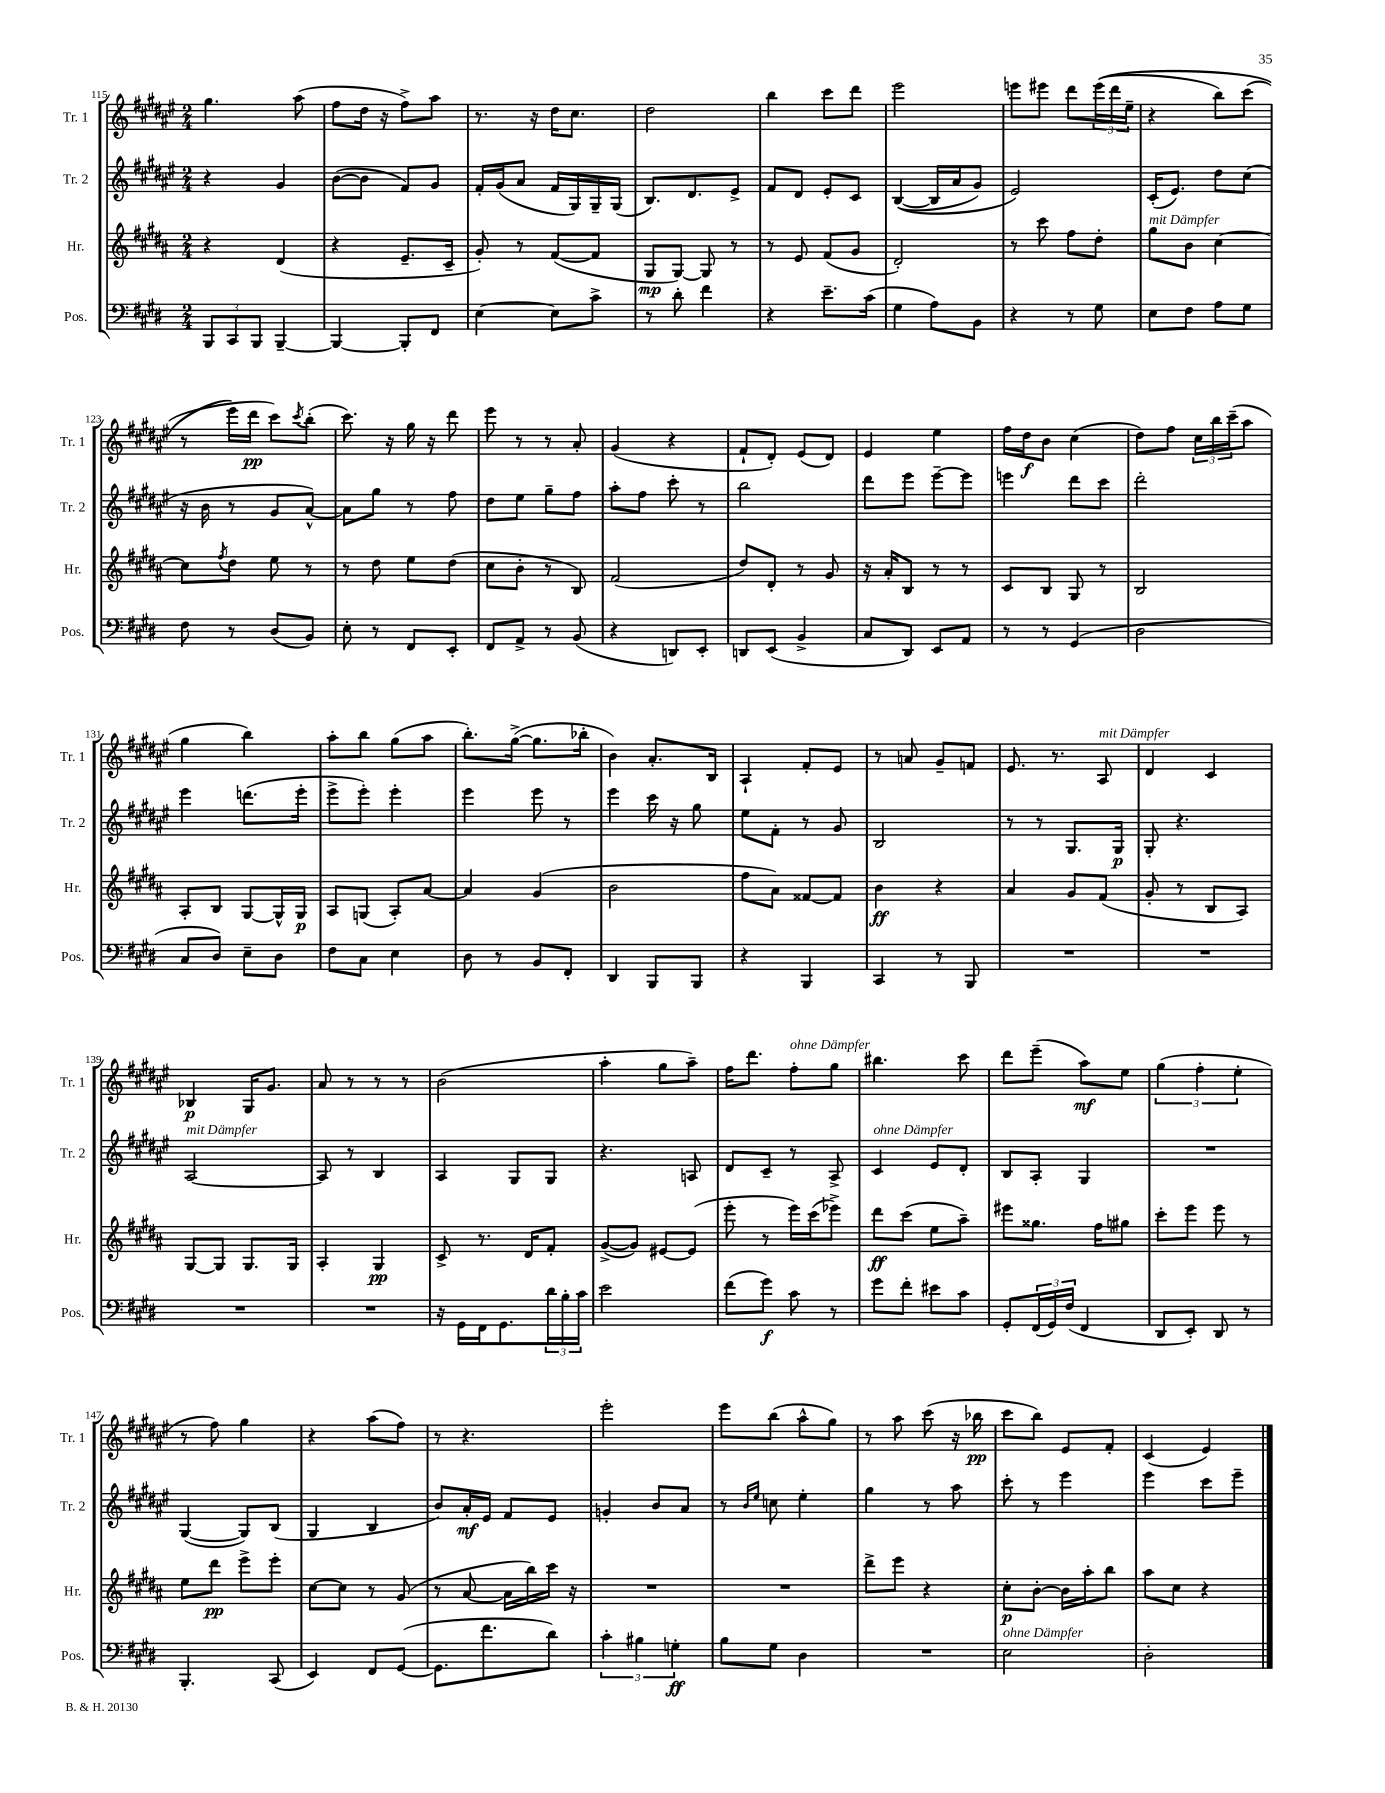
<<
\new StaffGroup <<
\new Staff = "s0" \with { instrumentName = "Tr. 1" shortInstrumentName = "Tr. 1" } {
    \clef treble \key fis \major \numericTimeSignature \time 2/4
    gis''4. ais''8( |
    fis''8 dis''16 r16 fis''8->) ais''8 |
    r8. r16 dis''16 cis''8. |
    dis''2 |
    b''4 cis'''8 dis'''8 |
    eis'''2 |
    e'''8 eis'''8 dis'''8 \tuplet 3/2 { eis'''16(\( dis'''16 eis''16-- } |
    r4 b''8) cis'''8( |
    r8 eis'''16\) dis'''16\pp cis'''8) \acciaccatura { cis'''8 } b''8-.( |
    cis'''8.) r16 gis''16 r16 dis'''8 |
    eis'''8 r8 r8 ais'8-. |
    gis'4( r4 |
    fis'8-! dis'8-.) eis'8( dis'8) |
    eis'4 eis''4 |
    fis''16 dis''16\f b'8 cis''4( |
    dis''8) fis''8 \tuplet 3/2 { cis''16 b''16 cis'''16--( } ais''8 |
    gis''4 b''4) |
    ais''8-. b''8 gis''8( ais''8 |
    b''8.-.) gis''16~->( gis''8. bes''16-. |
    b'4) ais'8.-. b16 |
    ais4-! fis'8-. eis'8 |
    r8 a'8 gis'8-- f'8 |
    eis'8. r8. ais8^\markup { \italic "mit Dämpfer" } |
    dis'4 cis'4 |
    bes4\p gis16 gis'8. |
    ais'8 r8 r8 r8 |
    b'2( |
    ais''4-. gis''8 ais''8--) |
    fis''16 dis'''8. fis''8-.^\markup { \italic "ohne Dämpfer" } gis''8 |
    bis''4. cis'''8 |
    dis'''8 eis'''8--( ais''8\mf) eis''8 |
    \tuplet 3/2 { gis''4( fis''4-. eis''4-. } |
    r8 fis''8) gis''4 |
    r4 ais''8( fis''8) |
    r8 r4. |
    eis'''2-. |
    eis'''8 b''8( ais''8-^ gis''8) |
    r8 ais''8 cis'''8( r16 bes''16\pp |
    cis'''8 b''8) eis'8 fis'8-. |
    cis'4( eis'4) \bar "|." |
}
\new Staff = "s1" \with { instrumentName = "Tr. 2" shortInstrumentName = "Tr. 2" } {
    \clef treble \key fis \major \numericTimeSignature \time 2/4
    r4 gis'4 |
    b'8~( b'8 fis'8) gis'8 |
    fis'16-. gis'16( ais'8 fis'16 gis16) gis16-- gis16( |
    b8.) dis'8. eis'8-> |
    fis'8 dis'8 eis'8-. cis'8 |
    b4~(\( b16 ais'16 gis'8) |
    eis'2\) |
    cis'16-.( eis'8.) dis''8 cis''8( |
    r16 b'16 r8 gis'8 ais'8~-^) |
    ais'8 gis''8 r8 fis''8 |
    dis''8 eis''8 gis''8-- fis''8 |
    ais''8-. fis''8 cis'''8-. r8 |
    b''2 |
    dis'''8 eis'''8 eis'''8~-- eis'''8 |
    e'''4 dis'''8 cis'''8 |
    dis'''2-. |
    eis'''4 d'''8.( eis'''16-. |
    eis'''8-> eis'''8-.) eis'''4-. |
    eis'''4 eis'''8 r8 |
    eis'''4 cis'''16 r16 gis''8 |
    eis''8 fis'8-. r8 gis'8 |
    b2 |
    r8 r8 gis8. gis16\p |
    gis8-. r4. |
    ais2~^\markup { \italic "mit Dämpfer" } |
    ais8 r8 b4 |
    ais4 gis8 gis8 |
    r4. a8 |
    dis'8 cis'8-- r8 ais8-> |
    cis'4^\markup { \italic "ohne Dämpfer" } eis'8 dis'8-. |
    b8 ais8-. gis4 |
    R2 |
    gis4~( gis8) b8( |
    gis4 b4 |
    b'8) ais'16-.\mf eis'16 fis'8 eis'8 |
    g'4-. b'8 ais'8 |
    r8 \grace { b'16 eis''16 } c''8 eis''4-. |
    gis''4 r8 ais''8 |
    cis'''8-. r8 eis'''4 |
    eis'''4 cis'''8 eis'''8-- \bar "|." |
}
\new Staff = "s2" \with { instrumentName = "Hr." shortInstrumentName = "Hr." } {
    \clef treble \key b \major \numericTimeSignature \time 2/4
    r4 dis'4( |
    r4 e'8.-- cis'16-- |
    gis'8-.) r8 fis'8~( fis'8 |
    gis8\mp gis8~) gis8 r8 |
    r8 e'8 fis'8( gis'8 |
    dis'2-.) |
    r8 cis'''8 fis''8 dis''8-. |
    gis''8^\markup { \italic "mit Dämpfer" } b'8 cis''4~ |
    cis''8 \acciaccatura { fis''8 } dis''8 e''8 r8 |
    r8 dis''8 e''8 dis''8( |
    cis''8 b'8-. r8 b8) |
    fis'2( |
    dis''8) dis'8-. r8 gis'8 |
    r16 ais'16-. b8 r8 r8 |
    cis'8 b8 gis8 r8 |
    b2 |
    ais8-. b8 gis8~ gis16-^ gis16\p |
    ais8 g8( ais8-.) ais'8~ |
    ais'4 gis'4( |
    b'2 |
    fis''8 ais'8) fisis'8~ fisis'8 |
    b'4\ff r4 |
    ais'4 gis'8 fis'8( |
    gis'8-. r8 b8 ais8) |
    gis8~ gis8 gis8. gis16 |
    ais4-. gis4\pp |
    cis'8-> r8. dis'16 fis'8-. |
    gis'8~->( gis'8) eis'8~ eis'8( |
    e'''8-. r8 e'''16) cis'''16( ees'''8->) |
    dis'''8\ff cis'''8( e''8 ais''8--) |
    eis'''8 gisis''8. fis''16 gis''8 |
    cis'''8-. e'''8 e'''8 r8 |
    e''8 dis'''8\pp e'''8-> e'''8-. |
    cis''8~ cis''8 r8 gis'8( |
    r8 ais'8~ ais'16 b''16) cis'''16 r16 |
    R2 |
    R2 |
    dis'''8-> e'''8 r4 |
    cis''8-.\p b'8~-. b'16 ais''16-. b''8 |
    ais''8 cis''8 r4 \bar "|." |
}
\new Staff = "s3" \with { instrumentName = "Pos." shortInstrumentName = "Pos." } {
    \clef bass \key e \major \numericTimeSignature \time 2/4
    \tuplet 3/2 { b,,8 cis,8 b,,8 } b,,4~-- |
    b,,4~ b,,8-. fis,8 |
    e4~ e8 cis'8-> |
    r8 dis'8-. fis'4 |
    r4 e'8.-- cis'16( |
    gis4 a8) b,8 |
    r4 r8 gis8 |
    e8 fis8 a8 gis8 |
    fis8 r8 dis8( b,8) |
    e8-. r8 fis,8 e,8-. |
    fis,8 a,8-> r8 b,8( |
    r4 d,8) e,8-. |
    d,8 e,8( b,4-> |
    cis8 dis,8) e,8 a,8 |
    r8 r8 gis,4( |
    dis2 |
    cis8 dis8) e8-- dis8 |
    fis8 cis8 e4 |
    dis8 r8 b,8 fis,8-. |
    dis,4 b,,8 b,,8 |
    r4 b,,4 |
    cis,4 r8 b,,8 |
    R2 |
    R2 |
    R2 |
    R2 |
    r16 gis,16 fis,16 gis,8. \tuplet 3/2 { dis'16 b16-. cis'16 } |
    e'2 |
    fis'8( gis'8\f) cis'8 r8 |
    gis'8 fis'8-. eis'8 cis'8 |
    gis,8-. \tuplet 3/2 { fis,16( gis,16) fis16( } fis,4 |
    dis,8 e,8-.) dis,8 r8 |
    b,,4.-. cis,8( |
    e,4) fis,8 gis,8~( |
    gis,8. fis'8. dis'8) |
    \tuplet 3/2 { cis'4-. bis4 g4-.\ff } |
    b8 gis8 dis4 |
    R2 |
    e2^\markup { \italic "ohne Dämpfer" } |
    dis2-. \bar "|." |
}
>>
>>
\layout { \context { \Score currentBarNumber = #115 } }
